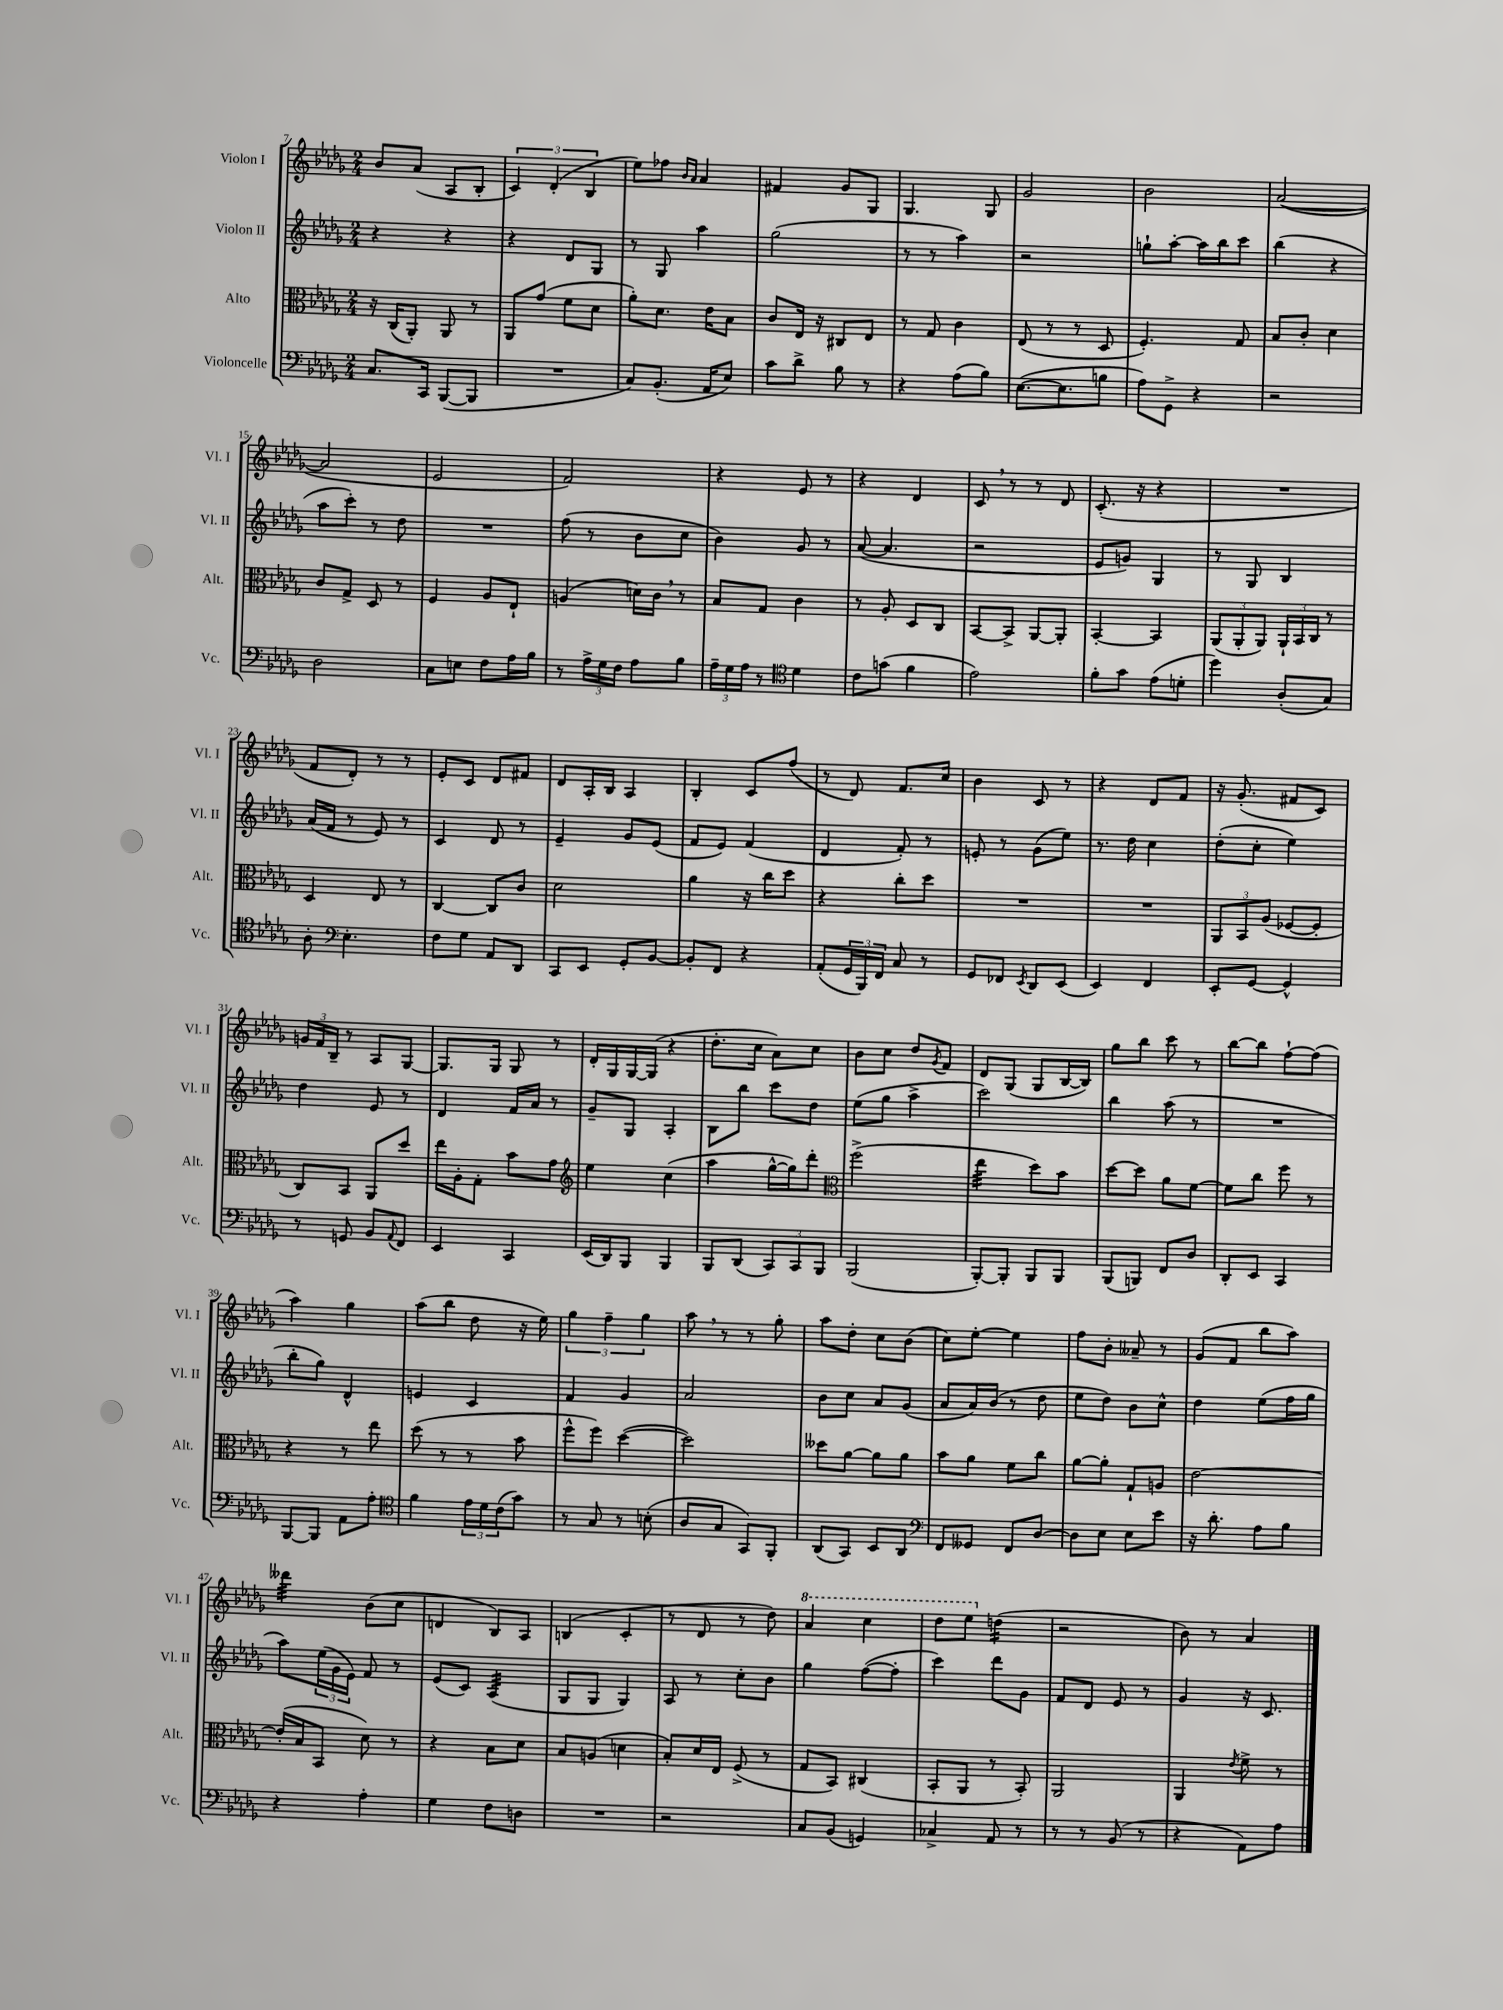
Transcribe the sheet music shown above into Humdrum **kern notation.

**kern	**kern	**kern	**kern
*staff4	*staff3	*staff2	*staff1
*clefF4	*clefC3	*clefG2	*clefG2
*k[b-e-a-d-g-]	*k[b-e-a-d-g-]	*k[b-e-a-d-g-]	*k[b-e-a-d-g-]
*M2/4	*M2/4	*M2/4	*M2/4
8.C	16r	4r	8b-
.	(16C	.	.
.	8AA-')	.	(8a-
16CC	.	.	.
([8BBB-	8AA-	4r	8A-
8BBB-]	8r	.	8B-'
=	=	=	=
2r	8AA-	4r	6c)
.	(8g-	.	.
.	.	.	(6d-'
.	8f	8d-	.
.	.	.	6B-
.	8d-	8G-	.
=	=	=	=
8C)	8a-')	8r	8ee-)
(8.BB-'	8.d-	8G-	8ff-
.	.	.	16qqb-
.	.	.	16qqa-
.	.	4aa-	4a-
16AA-	16e-	.	.
8E-)	8B-	.	.
=	=	=	=
8c	8c	(2gg-	4f#
8d-^	16E-	.	.
.	16r	.	.
8B-	8C#	.	8g-
8r	8E-	.	8G-
=	=	=	=
4r	8r	8r	4.G-
.	8G-	8r	.
(8A-	4c	4aa-)	.
8B-)	.	.	8G-
=	=	=	=
([8.E-	(8E-	2r	2g-
.	8r	.	.
8.E-]	.	.	.
.	8r	.	.
8B	8D-	.	.
=	=	=	=
8A-)	4.F')	8gg`	2b-
8GG-^	.	[8aa-'	.
4r	.	16aa-]	.
.	.	16bb-	.
.	8G-	8ccc	.
=	=	=	=
2r	8B-	(4bb-	([2a-
.	8c'	.	.
.	4d-	4r	.
=	=	=	=
2D-	8c	8aa-	2a-]
.	8G-^	8ccc')	.
.	8D-	8r	.
.	8r	8dd-	.
=	=	=	=
8C	4F	2r	2e-
8E	.	.	.
8F	8A-	.	.
16A-	8E-`	.	.
16B-	.	.	.
=	=	=	=
8r	(4A	(8ff	2f)
24A-^	.	8r	.
24G-	.	.	.
24F	.	.	.
8A-	16d)	8b-	.
.	16c	.	.
8B-	8r	8cc	.
=	=	=	=
24A-~	8B-	4b-)	4r
24G-	.	.	.
24A-	.	.	.
8r	8G-	.	.
*clefC4	*	*	*
4d-	4c	8g-	8e-
.	.	8r	8r
=	=	=	=
8c	8r	([8a-	4r
(8g	8A-'	4.a-]	.
4f	8D-	.	4d-
.	8C	.	.
=	=	=	=
2e-)	[8BB-	2r	8c
.	8BB-^]	.	8r
.	[8AA-	.	8r
.	8AA-']	.	8d-
=	=	=	=
8f'	[4BB-'	8e-	(8.c'
8g-	.	8g)	.
.	.	.	16r
(8e-	4BB-]	4G-	4r
8d'	.	.	.
=	=	=	=
4dd-)	(12AA-	8r	2r
.	12AA-'	.	.
.	.	8G-	.
.	12AA-)	.	.
(8A-'	24AA-`	4B-	.
.	24BB-	.	.
.	24C	.	.
8G-)	8r	.	.
=	=	=	=
8A-'	4D-	(16a-	8f
.	.	16f	.
*clefF4	*	*	*
4.E-'	.	8r	8d-')
.	8E-	8e-)	8r
.	8r	8r	8r
=	=	=	=
8F	[4C	4c	8e-'
8G-	.	.	8c
8AA-	8C]	8d-	8d-
8DD-	8c	8r	8f#
=	=	=	=
8CC	2d-	4e-~	8d-
8EE-	.	.	16A-'
.	.	.	16B-
8GG-'	.	8g-	4A-
[8BB-	.	(8e-	.
=	=	=	=
8BB-']	4a-	8f	4B-'
8FF	.	8e-)	.
4r	16r	(4f	8c
.	16cc	.	.
.	8dd-	.	(8ff
=	=	=	=
(8AA-'	4r	4d-	8r
24GG-	.	.	8d-)
24BBB-)	.	.	.
24FF	.	.	.
8C	8cc'	8f')	8.f
8r	8dd-	8r	.
.	.	.	16cc
=	=	=	=
8GG-	2r	8e'	4b-
8FF-	.	8r	.
8qEE-	.	.	.
8DD-	.	(8g-	8c
(8EE-	.	8ee-)	8r
=	=	=	=
4EE-)	2r	8.r	4r
.	.	16dd-	.
4FF	.	4cc	8d-
.	.	.	8f
=	=	=	=
8EE-'	12AA-	(8dd-'	16r
.	.	.	(8.g-'
.	12BB-	.	.
[8GG-	.	8cc'	.
.	(12A-	.	.
4GG-^^]	[8F-	4ee-)	8f#
.	8F-']	.	8c)
=	=	=	=
8r	8C)	4dd-	24g
.	.	.	24f
.	.	.	24B-~
8GG	8BB-	.	8r
8BB-	8AA-	8e-	8A-
8qqAA-	.	.	.
8FF	8dd-	8r	[8G-
=	=	=	=
4EE-	16ee-	4d-	8.G-]
.	16A-'	.	.
.	8G-'	.	.
.	.	.	16G-
4CC	8b-	16f	8G-
.	.	16a-	.
.	8g-	8r	8r
=	=	=	=
*	*clefG2	*	*
(16EE-	4ee-	8g-~	16d-'
16DD-)	.	.	16G-
8BBB-	.	8G-	[16G-
.	.	.	(16G-]
4BBB-	(4cc	4A-'	4r
=	=	=	=
8BBB-	4aa-	8B-	8.dd-'
(8DD-	.	8bb-	.
.	.	.	16cc
12CC)	[16gg-^^	8ccc	8a-)
.	16gg-])	.	.
12CC	.	.	.
.	8ddd-'	8dd-	8cc
12BBB-	.	.	.
=	=	=	=
*	*clefC3	*	*
(2BBB-	(2ff^	(8ee-	8b-
.	.	8gg-	8cc
.	.	4aa-^	8dd-
.	.	.	8qg-
.	.	.	8f
=	=	=	=
[8BBB-')	4ee-	2ccc)	8d-
8BBB-']	.	.	(8G-
8BBB-	8dd-)	.	8G-
8BBB-	8b-	.	[16B-
.	.	.	16B-])
=	=	=	=
(8BBB-	[8dd-	4bb-	8gg-
8BBB)	8dd-]	.	8bb-
8FF	8a-	(8aa-	8ccc
8D-	[8f	8r	8r
=	=	=	=
8DD-'	8f]	2r	[8bb-
8EE-	8cc	.	8bb-]
4CC	8ff	.	[8ff`
.	8r	.	(8ff]
=	=	=	=
[8BBB-	4r	8bb-'	4aa-)
8BBB-]	.	8gg-)	.
8AA-	8r	4d-^^	4gg-
8A-'	8ee-	.	.
=	=	=	=
*clefC4	*	*	*
4f	(8dd-	4e	(8aa-
.	8r	.	8bb-
24e-	8r	4c	8dd-
24d-	.	.	.
(24c	.	.	.
8g-)	8b-	.	16r
.	.	.	16ee-)
=	=	=	=
8r	8ff^^	4f	6gg-
8G-	8ff)	.	.
.	.	.	6ff~
8r	([4dd-	4g-	.
.	.	.	6gg-
(8B'	.	.	.
=	=	=	=
8A-	2dd-])	2a-	8aa-
8G-	.	.	8r
8GG-)	.	.	8r
8FF'	.	.	8gg-'
=	=	=	=
(8AA-	8dd--	8b-	8aa-
8GG-)	[8a-	8cc	8dd-'
8BB-	8a-]	8a-	8cc
8AA-	8a-	(8g-	(8b-
=	=	=	=
*clefF4	*	*	*
8FF	8b-	8a-	8cc)
8GG--	8a-	16a-)	[8ee-'
.	.	(16b-	.
8FF	8f	8r	4ee-]
[8D-	8cc	8dd-	.
=	=	=	=
8D-]	[8a-	8ee-	8ff
8E-	8a-']	8dd-)	8b-'
8E-	8G-`	8b-	8a--~
8e-	8A	8cc^^	8r
=	=	=	=
16r	[2e-	4dd-	(8g-
8.d-'	.	.	.
.	.	.	8f
8A-	.	(8ee-	8bb-
8B-	.	16ff	8aa-)
.	.	16gg-	.
=	=	=	=
4r	(16e-']	8aa-)	4ddd--
.	16B-	.	.
.	8BB-	(24ee-	.
.	.	24g-	.
.	.	24e-)	.
4A-'	8d-)	8f	(8b-
.	8r	8r	8cc
=	=	=	=
4G-	4r	(8e-	4d
.	.	8c)	.
8F	8B-	(4A-	8B-)
8D	8d-	.	8A-
=	=	=	=
2r	8B-	8G-	(4B
.	(8A	8G-	.
.	4d	4G-)	4c'
=	=	=	=
2r	8B-')	8A-	8r
.	16d-	8r	8d-
.	16E-	.	.
.	(8F^	8cc'	8r
.	8r	8b-	8dd-)
=	=	=	=
8C	8G-	4gg-	4aa-
(8BB-	8BB-)	.	.
4GG)	(4C#	([8ff	4ccc
.	.	8ff']	.
=	=	=	=
4C-^	8BB-'	4ccc)	8ddd-
.	8AA-	.	8eee-
8AA-	8r	8ddd-	(4dd
8r	8BB-')	8g-	.
=	=	=	=
8r	2AA-	8f	2r
8r	.	8d-	.
(8BB-	.	8e-	.
8r	.	8r	.
=	=	=	=
4r	4AA-	4g-	8b-)
.	.	.	8r
.	8qe-	.	.
8AA-)	8f^	16r	4a-
.	.	8.c	.
8A-	8r	.	.
==	==	==	==
*-	*-	*-	*-
